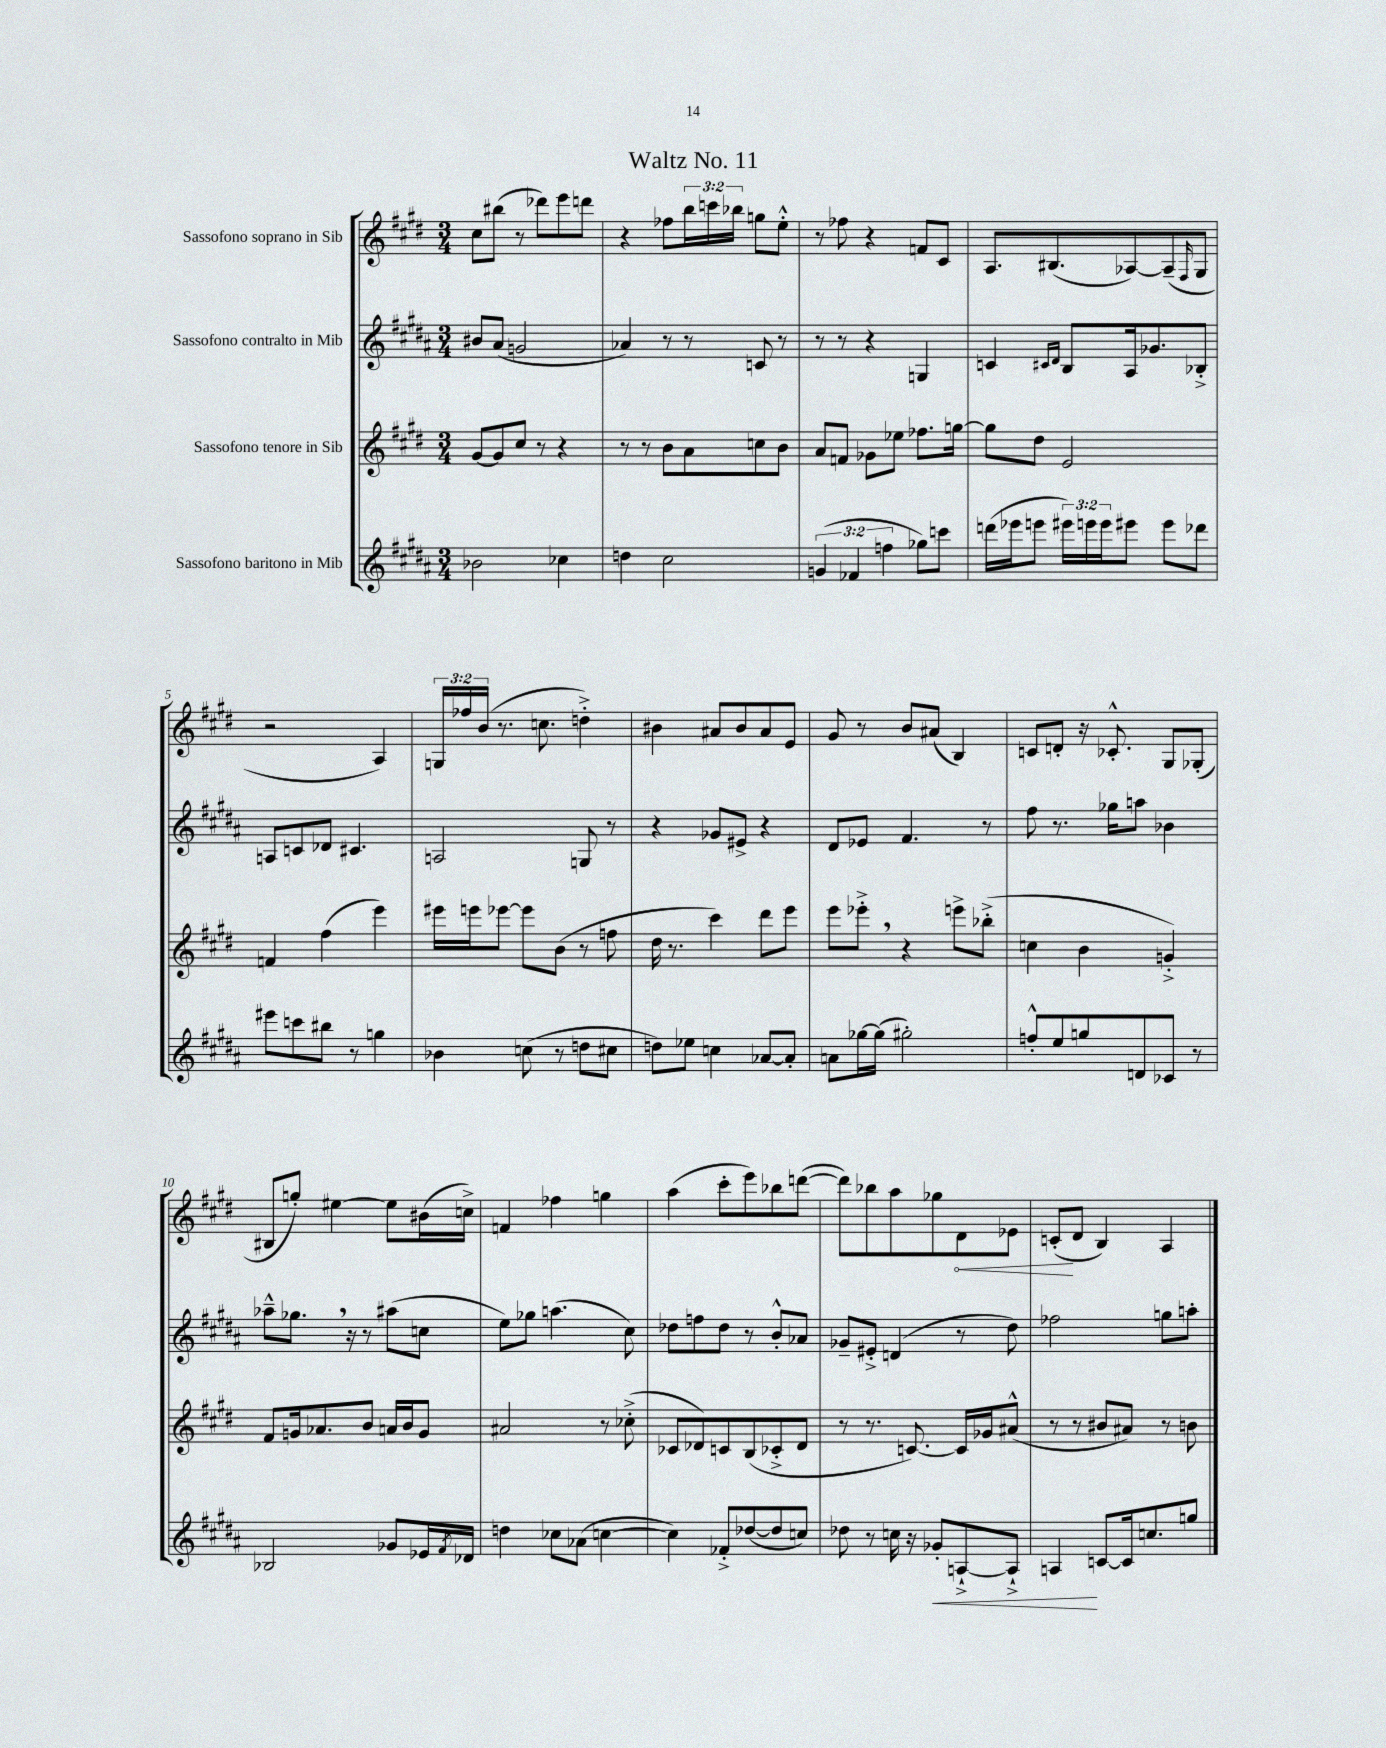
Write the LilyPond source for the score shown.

\header { title = "Waltz No. 11" }
<<
\new StaffGroup <<
\new Staff = "s0" \with { instrumentName = "Sassofono soprano in Sib" } {
    \clef treble \key e \major \numericTimeSignature \time 3/4 \override Staff.TupletNumber.text = #tuplet-number::calc-fraction-text
    cis''8 bis''8( r8 des'''8) e'''8 d'''8 |
    r4 fes''8 \tuplet 3/2 { b''16 c'''16 bes''16 } g''8 e''8-.-^ |
    r8 fes''8 r4 f'8 cis'8 |
    a8. bis8.( aes8~) aes8--( \grace { fis16 } gis8 |
    r2 a4) |
    \tuplet 3/2 { g16 fes''16 b'16( } r8. c''8. d''4-.->) |
    bis'4 ais'8 bis'8 ais'8 e'8 |
    gis'8 r8 b'8 ais'8( b4) |
    c'8 d'8-. r16 ces'8.-.-^ gis8 ges8-.( |
    bis8 g''8-.) eis''4~ eis''8 bis'16( c''16->) |
    f'4 fes''4 g''4 |
    a''4( cis'''8-. e'''8) bes''8 d'''8~( |
    d'''8) bes''8 a''8 ges''8 \once \override Hairpin.circled-tip = ##t dis'8\< ees'8 |
    c'8-.\!( dis'8 b4) a4 \bar "|." |
}
\new Staff = "s1" \with { instrumentName = "Sassofono contralto in Mib" } {
    \clef treble \key b \major \numericTimeSignature \time 3/4
    bis'8 ais'8( g'2 |
    aes'4) r8 r8 c'8 r8 |
    r8 r8 r4 g4 |
    c'4 \grace { cis'16 dis'16 } b8 ais16 ges'8. bes8-.-> |
    a8 c'8 des'8 cis'4. |
    a2 g8 r8 |
    r4 ges'8 eis'8-> r4 |
    dis'8 ees'8 fis'4. r8 |
    fis''8 r8. ges''16 a''8 bes'4 |
    aes''8---^ ges''8. \breathe r16 r8 ais''8( c''8 |
    e''8) ges''8 a''4.( cis''8) |
    des''8 f''8 des''8 r8 b'8-.-^ aes'8 |
    ges'8-- eis'8-.-> d'4( r8 dis''8) |
    fes''2 g''8 a''8-. \bar "|." |
}
\new Staff = "s2" \with { instrumentName = "Sassofono tenore in Sib" } {
    \clef treble \key e \major \numericTimeSignature \time 3/4
    gis'8~ gis'8 cis''8 r8 r4 |
    r8 r8 b'8 a'8 c''8 b'8 |
    a'8 f'8 ges'8 ees''8 fes''8. g''16~ |
    g''8 dis''8 e'2 |
    f'4 fis''4( e'''4) |
    eis'''16 e'''16 ees'''8~ ees'''8 b'8( r8 f''8 |
    dis''16 r8. cis'''4) dis'''8 e'''8 |
    e'''8 ees'''8-.-> \breathe r4 e'''8-> bes''8-.->( |
    c''4 b'4 g'4-.->) |
    fis'8 g'16 aes'8. b'8 a'16 b'16 g'8 |
    ais'2 r8 ces''8-.->( |
    ces'8 des'8) c'8 b8( ces'8-.-> des'8 |
    r8 r8. c'8.~) c'16 ges'16 ais'8-^( |
    r8 r8 bis'8 ais'8) r8 b'8 \bar "|." |
}
\new Staff = "s3" \with { instrumentName = "Sassofono baritono in Mib" } {
    \clef treble \key b \major \numericTimeSignature \time 3/4 \override Staff.TupletNumber.text = #tuplet-number::calc-fraction-text
    bes'2 ces''4 |
    d''4 cis''2 |
    \tuplet 3/2 { g'4( fes'4 f''4 } ges''8) c'''8 |
    d'''16( ees'''16 e'''8 \tuplet 3/2 { eis'''16) e'''16 e'''16 } eis'''8 eis'''8 des'''8 |
    eis'''8 c'''8 bis''8 r8 g''4 |
    bes'4 c''8( r8 d''8 cis''8 |
    d''8) ees''8 c''4 aes'8~ aes'8-. |
    a'8 ges''16~ ges''16( gis''2-.) |
    f''8-.-^ e''8 g''8 d'8 ces'8 r8 |
    bes2 ges'8 ees'16 \acciaccatura { fis'8 } des'16 |
    d''4 ces''8 aes'8( c''4~ |
    c''4) fes'8-.-> des''8~( des''8 c''8) |
    des''8 r8 c''16 r16 ges'8-.\< a8~-!-> a8-!-> |
    a4\! c'8~ c'16 c''8. g''8 \bar "|." |
}
>>
>>
